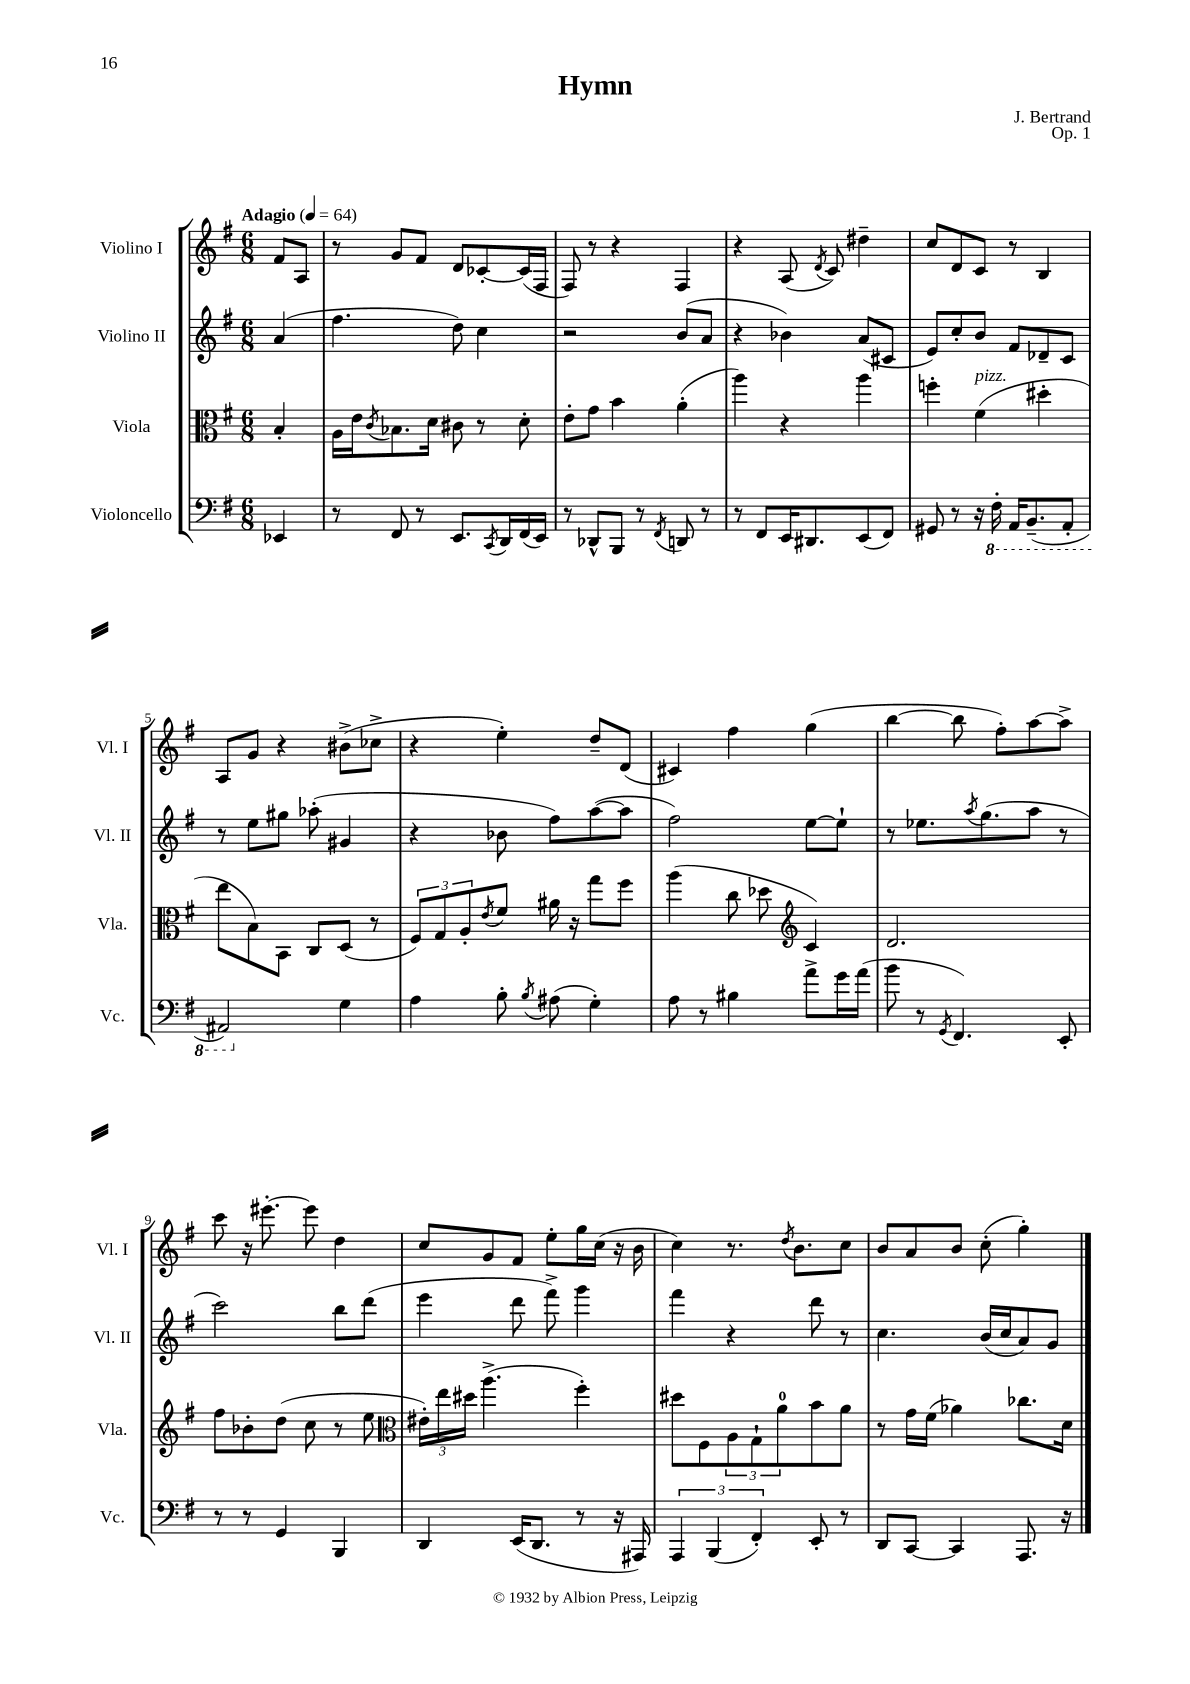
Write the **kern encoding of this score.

**kern	**kern	**kern	**kern
*staff4	*staff3	*staff2	*staff1
*clefF4	*clefC3	*clefG2	*clefG2
*k[f#]	*k[f#]	*k[f#]	*k[f#]
*M6/8	*M6/8	*M6/8	*M6/8
*MM64	*MM64	*MM64	*MM64
4EE-	4B'	(4a	8f#
.	.	.	8A
=	=	=	=
8r	16A	4.ff#	8r
.	16e	.	.
.	8qc	.	.
8FF#	8.B-	.	8g
8r	.	.	8f#
.	16d	.	.
8.EE	8c#	8dd)	8d
.	8r	4cc	[8c-'
8qCC	.	.	.
16DD	.	.	.
(16FF#	8d'	.	(16c-]
16EE)	.	.	16F#
=	=	=	=
8r	8e'	2r	8F#)
8DD-^^	8g	.	8r
8BBB	4b	.	4r
8r	.	.	.
8qFF#	.	.	.
8DD	(4a'	(8b	4F#
8r	.	8a	.
=	=	=	=
8r	4aa)	4r	4r
8FF#	.	.	.
16EE	4r	4b-)	(8A
8.DD#	.	.	.
.	.	.	8qd
.	.	.	8c)
(8EE	4aa	(8a	4dd#~
8FF#)	.	8c#	.
=	=	=	=
8GG#	4ff'	8e)	8cc
8r	.	8cc'	8d
16r	(4f#	8b	8c
16FF#'	.	.	.
16AAA	.	8f#	8r
(8.BBB~	.	.	.
.	4dd#'	8d-~	4B
8AAA'	.	8c	.
=	=	=	=
2AAA#)	8ee	8r	8A
.	8B)	8ee	8g
.	8BB	8gg#	4r
.	8C	(8aa-'	.
4G	(8D	4g#	(8b#^
.	8r	.	8cc-^
=	=	=	=
4A	12F#)	4r	4r
.	12G	.	.
.	12A'	.	.
.	8qe	.	.
8B'	8f#	8b-	4ee')
8qB	.	.	.
(8A#	16a#	8ff#)	.
.	16r	.	.
4G')	8gg	([8aa	8dd~
.	8ff#	8aa]	(8d
=	=	=	=
8A	(4aa	2ff#)	4c#)
8r	.	.	.
4B#	8cc	.	4ff#
.	8dd-	.	.
*	*clefG2	*	*
8a^	4c)	[8ee	(4gg
16g	.	8ee`]	.
(16a	.	.	.
=	=	=	=
8b	2.d	8r	[4bb
8r	.	8.ee-	.
8qGG	.	.	.
4.FF#)	.	.	8bb]
.	.	8qaa	.
.	.	(8.gg	.
.	.	.	8ff#')
.	.	8aa	[8aa
8EE'	.	8r	8aa^]
=	=	=	=
8r	8ff#	2ccc)	8ccc
8r	8b-'	.	16r
.	.	.	[8.eee#'
4GG	(8dd	.	.
.	8cc	.	8eee#]
4BBB	8r	8bb	4dd
.	8ee	(8ddd	.
=	=	=	=
*	*clefC3	*	*
4DD	24e#')	4eee	8cc
.	24ee	.	.
.	24dd#	.	.
.	(4.aa^	.	8g
(16EE	.	8ddd	8f#
8.DD	.	.	.
.	.	8fff#^)	8ee'
8r	4ff#')	4ggg	16gg
.	.	.	(16cc
16r	.	.	16r
16AAA#)	.	.	16b
=	=	=	=
6AAA	8dd#	4fff#	4cc)
.	8F#	.	.
(6BBB	.	.	.
.	12A	4r	8.r
6FF#')	12G`	.	.
.	12a	.	.
.	.	.	8qdd
.	.	.	8.b
8EE'	8b	8ddd	.
8r	8a	8r	8cc
=	=	=	=
8DD	8r	4.cc	8b
[8CC	16g	.	8a
.	(16f#	.	.
4CC]	4a-)	.	8b
.	.	(16b	(8cc'
.	.	16cc	.
8.AAA	8.cc-	8a)	4gg')
.	.	8g	.
16r	16d	.	.
==	==	==	==
*-	*-	*-	*-
